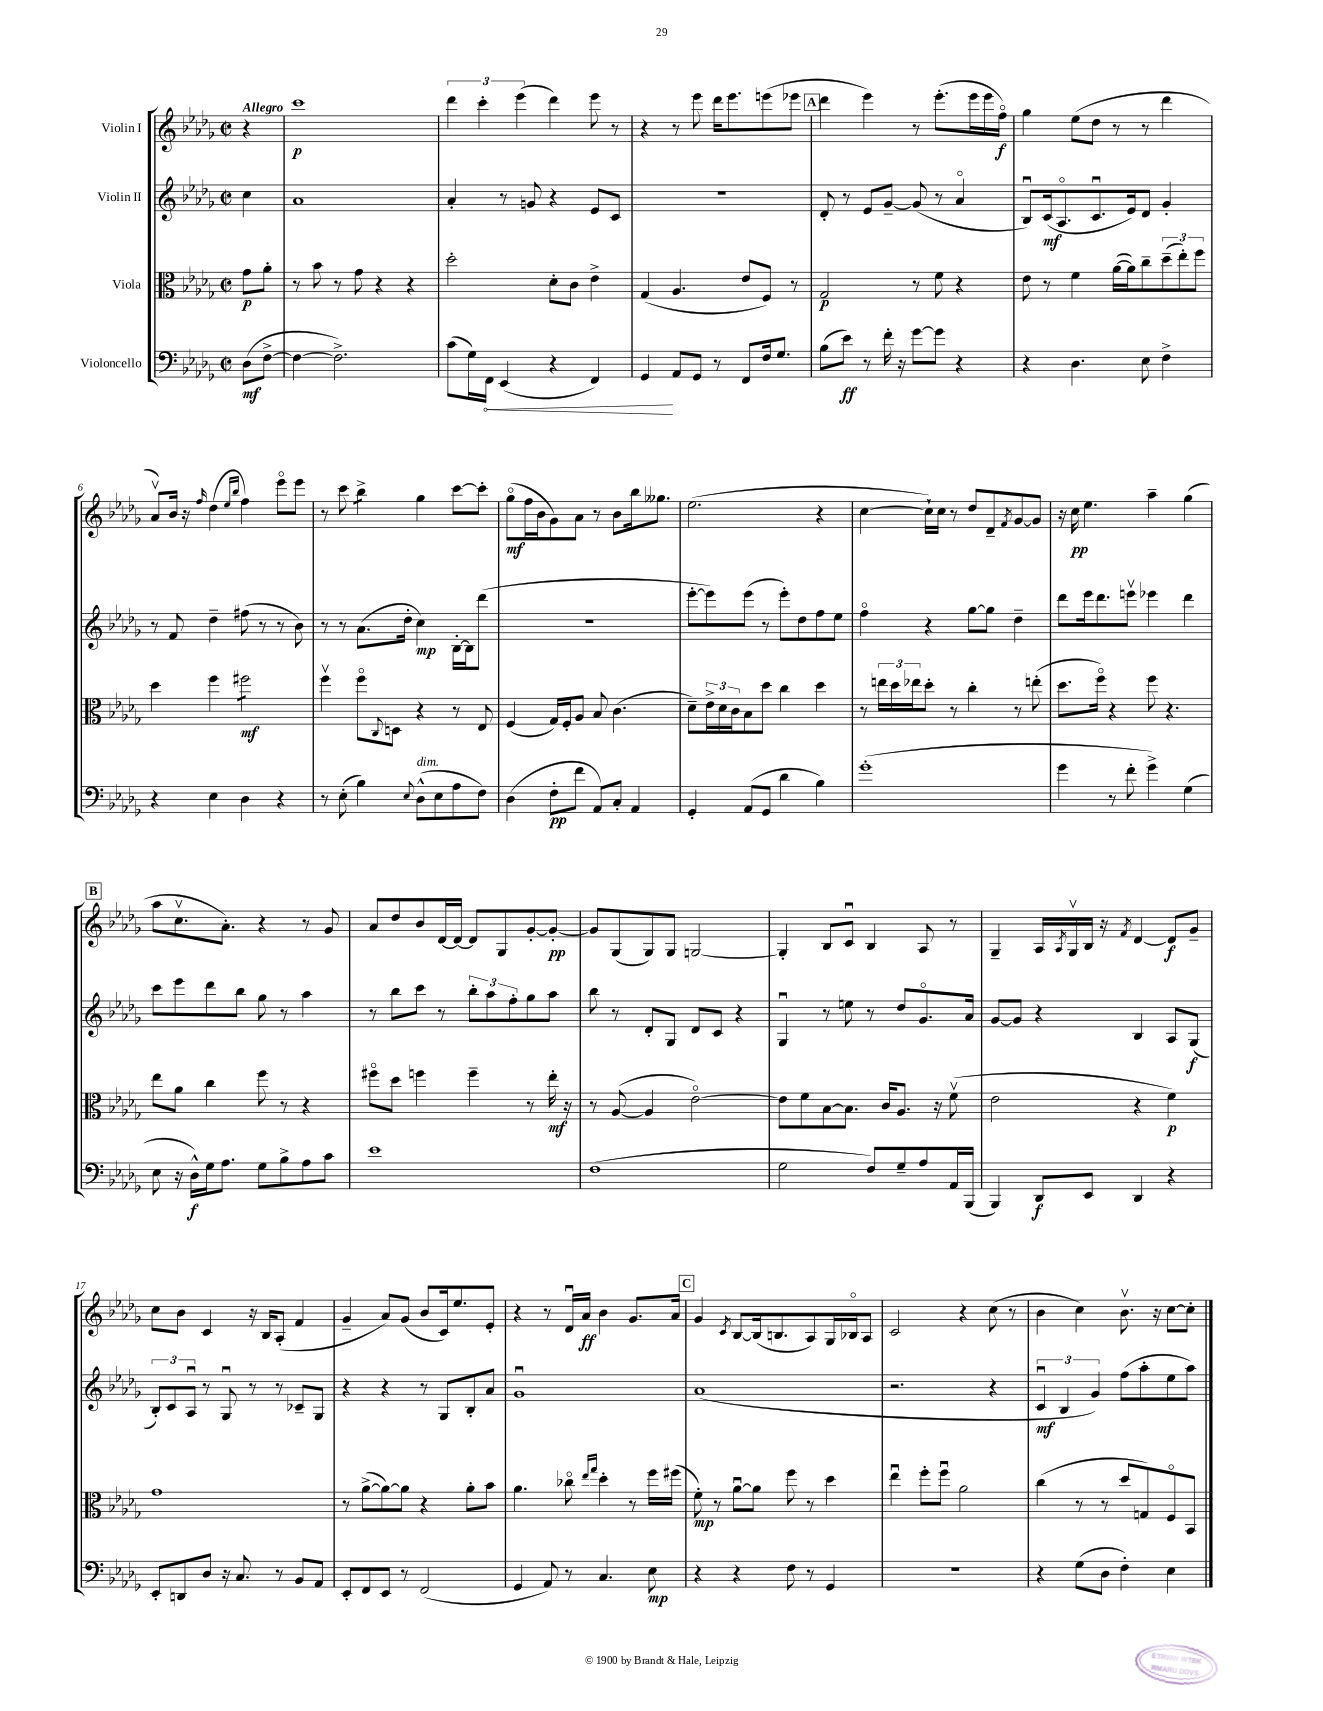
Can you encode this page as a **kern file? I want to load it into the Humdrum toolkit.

**kern	**kern	**kern	**kern
*staff4	*staff3	*staff2	*staff1
*clefF4	*clefC3	*clefG2	*clefG2
*k[b-e-a-d-g-]	*k[b-e-a-d-g-]	*k[b-e-a-d-g-]	*k[b-e-a-d-g-]
*M2/2	*M2/2	*M2/2	*M2/2
*met(c|)	*met(c|)	*met(c|)	*met(c|)
(8D-\L	8g-\L	4cc\	4r
[8F^\J	8a-'\J	.	.
=	=	=	=
4F\_	8r	1a-	1ccc
.	8b-\	.	.
2.F^\])	8r	.	.
.	8g-\	.	.
.	4r	.	.
.	4r	.	.
=	=	=	=
(8c\L	2dd-'\	4a-'/	6ddd-\
16G-\L)	.	.	.
.	.	.	6ccc'\
16FF\JJ	.	.	.
(4EE-/	.	8r	.
.	.	.	(6eee-\
.	.	8g/	.
4r	8d-'\L	4r	4ddd-\)
.	8c\J	.	.
4FF/)	4e-^\	8e-/L	8eee-\
.	.	8c/J	8r
=	=	=	=
4GG-/	(4G-/	1r	4r
8AA-/L	4.A-/	.	8r
8GG-/J	.	.	8eee-\
8r	.	.	16ddd-\LK
.	.	.	8.eee-\
8FF/L	8e-/L	.	.
16F/k	8F/J)	.	(8eee\
8.G-/J	.	.	.
.	8r	.	8eee-\J
=	=	=	=
(8B-\L	2G-/	8d-'/	4ddd-\
8e-\J)	.	8r	.
8r	.	8e-/L	4eee-\)
16f'\	.	[8g-~/J	.
16r	.	.	.
[8g-\L	8r	(8g-/]	8r
8g-\]J	8f\	8r	(8.eee-'\L
4r	4r	4a-o/	.
.	.	.	16eee-\L
.	.	.	16eee-\
.	.	.	16ffo\JJ)
=	=	=	=
4r	8e-\	8B-u/L)	4gg-\
.	8r	(16c/k	.
.	.	8.A-o/	.
4.D-\	4f\	.	(8ee-\L
.	.	8.cu/	8dd-\J
.	([16a-\LL	.	8r
.	16a-\]J)	16e-/k)	.
8E-\	8cc~\	8d-/J	8r
4F^\	(12dd-~\	4g-'/	4ddd-\
.	12ee-'\)	.	.
.	12ff\J	.	.
=	=	=	=
4r	4dd-\	8r	8a-v/L)
.	.	8f/	16b-/Jk
.	.	.	16r
.	.	.	16qqff/
4E-\	4ff\	4dd-~\	(4dd-\
.	.	.	16qqee-/LL
.	.	.	16qqbb-/JJ
4D-\	2ff#\	(8ff#\	4ff\)
.	.	8r	.
4r	.	8r	8eee-o\L
.	.	8b-\)	8eee-\J
=	=	=	=
8r	4ffv\	8r	8r
(8E-'\	.	8r	8ccc\
4B-\)	8ffo\L	(8.a-\L	4bb-^\
.	8qqC/	.	.
.	8D\J	.	.
.	.	16dd-'\Jk	.
8qqE-/	.	.	.
(8D-^^\L	4r	4cc\)	4gg-\
8E-\	.	.	.
8A-\	8r	[16B-'\LL	[8ccc\L
.	.	16B-\]J	.
8F\J)	8E-/	(8ddd-\J	8ccc'\]J
=	=	=	=
(4D-\	(4F/	1r	(8gg-o\L
.	.	.	16ff\L
.	.	.	16b-\J
8F'\L	16G-/LL)	.	8g-\)
.	16F'/J	.	.
8f\J	8A-/J	.	8a-\J
8AA-/L)	8B-/	.	8r
8C'/J	(4.c\	.	8b-\L
4AA-/	.	.	16bb-\k
.	.	.	8.gg--\J
=	=	=	=
4GG-'/	8d-~\L)	[8eee-'\L	(2.ee-\
.	24e-^\L	8eee-\])	.
.	24d-\	.	.
.	24c\J	.	.
(8AA-/L	8B-\	(8eee-\J	.
8GG-/J	8dd-\J	8r	.
4d-\	4cc\	8eee-'\L)	.
.	.	8dd-\	.
4B-\)	4dd-\	8ff\	4r
.	.	8ee-\J	.
=	=	=	=
(1g-'	8r	4ffo\	[4cc\
.	24ee\LL	.	.
.	24dd-\	.	.
.	24ee-\J	.	.
.	8dd-'\J	4r	16cc`\]LL)
.	.	.	16cc\JJ
.	8r	.	8r
.	4cc'\	[8gg-\L	8dd-/L
.	.	8gg-\]J	8d-~/
.	.	.	8qf/
.	8r	4dd-~\	[8g-/
.	(8ee'\	.	8g-/]J
=	=	=	=
4g-\	8.dd-\L	8ddd-\L	16r
.	.	.	16cc\
.	.	16eee-\k	4.ee-\
.	16ffo\Jk)	8.ddd-\	.
8r	4r	.	.
8f'\	.	8eeev\J	.
4g-^\)	8ff\	4eee-\	4aa-~\
.	4.r	.	.
(4G-\	.	4ddd-\	(4gg-\
=	=	=	=
8E-\	8ee-\L	8ccc\L	8aa-\L
16r	8a-\J	8eee-\	8.ccv\
16D-^^\LL)	.	.	.
16G-\J	4cc\	8ddd-\	.
8.A-\J	.	.	8.a-'\J)
.	.	8bb-\J	.
8G-\L	8ff\	8gg-\	4r
8B-^\	8r	8r	.
8A-\	4r	4aa-\	8r
8c\J	.	.	8g-/
=	=	=	=
1e-	8ff#o\L	8r	8a-/L
.	8dd-\J	8bb-\L	8dd-/
.	4ff\	8ccc\J	8b-/
.	.	8r	[16d-/L
.	.	.	16d-/_JJ
.	4ff~\	12bb-'\L	8d-/]L
.	.	12aa-\	.
.	.	.	8G-/
.	.	12ff'\	.
.	8r	8gg-\	[8g-'/
.	16ee-'\	8aa-\J	8g-'/_J
.	16r	.	.
=	=	=	=
(1F	8r	8bb-\	8g-/]L
.	([8A-/	8r	(8G-/
.	4A-/]	8d-'/L	8G-/)
.	.	8G-/J	8G-/J
.	[2e-o\)	8d-/L	[2G/
.	.	8c/J	.
.	.	4r	.
=	=	=	=
2G-\	8e-\]L	4G-u/	4G'/]
.	8f\	.	.
.	[8B-\	8r	8B-/L
.	8.B-\]J	8ee\	8cu/J
8F/L)	.	8r	4B-/
.	16c/LK	.	.
8G-~/	8.A-/J	8dd-/L	.
8A-/	.	8.g-o/	8A-/
.	16r	.	.
16AA-/L	(8fv\	.	8r
(16BBB-/JJ	.	16a-/Jk	.
=	=	=	=
4BBB-/)	2e-\	[8g-/L	4G-~/
.	.	8g-/]J	.
8DD-/L	.	4r	16A-/LL
.	.	.	8qA-/
.	.	.	16G-v/
8EE-/J	.	.	16B-/JJ
.	.	.	16r
.	.	.	8qf/
4DD-/	4r	4B-/	[4d-/
4r	4f\)	8A-/L	8d-/]L
.	.	(8G-/J	8g-~/J
=	=	=	=
8EE-'/L	1g-	12B-'/L)	8cc\L
.	.	12c/	.
8DD/	.	.	8b-\J
.	.	12A-u/J	.
8D-/J	.	8r	4c/
16r	.	8G-u/	.
8.C/	.	.	.
.	.	8r	16r
.	.	.	16B-/LK
8r	.	8r	(8A-'/J
8BB-/L	.	8c-~/L	4f/
8AA-/J	.	8G-/J	.
=	=	=	=
8EE-'/L	8r	4r	4g-~/
8FF/	([8a-^\L	.	.
8EE-/J	8a-\_)	4r	8a-/L)
8r	8a-\]J	.	(8g-/J
(2FF/	4r	8r	8b-/L
.	.	8G-/L	16c/k)
.	.	.	8.ee-/
.	8a-'\L	8B-'/	.
.	8b-\J	8a-/J	8e-'/J
=	=	=	=
4GG-/	4.a-\	1g-u	4r
8AA-/)	.	.	8r
8r	8cc-o\	.	16d-u/LL
.	.	.	16a-/JJ
.	16qqee-/LL	.	.
.	16qqgg-/JJ	.	.
4.C/	4dd-'\	.	4b-\
.	8r	.	8.g-/L
8E-\	16ff\LL	.	.
.	(16ff#\JJ	.	16a-/Jk
=	=	=	=
4r	8f'\)	(1a-	4g-/
.	8r	.	.
.	.	.	8qc/
4r	[8a-u\L	.	[8B-/L
.	8a-\]J	.	(16B-/]k
.	.	.	8.B/
8F\	8ff\	.	.
8r	8r	.	8A-/)
4GG-/	4dd-\	.	16G-/L
.	.	.	16B-o/J
.	.	.	8A-/J
=	=	=	=
1r	4ee-u\	2.r	2c/
.	8ff'\L	.	.
.	8ffu\J	.	.
.	2a-\	.	4r
.	.	4r	(8cc\
.	.	.	8r
=	=	=	=
4r	(4cc\	6cu/	4b-\
.	.	6B-/	.
(8G-\L	8r	.	4cc\)
.	.	6g-/)	.
8D-\J	8r	.	.
4F'\)	8dd-/L	(8ff\L	8.b-v\
.	8G/)	8aa-'\	.
.	.	.	16r
4E-\	8Fo/	8ee-\	[8cc\L
.	8BB-/J	8aa-\J)	8cc'\]J
==	==	==	==
*-	*-	*-	*-
